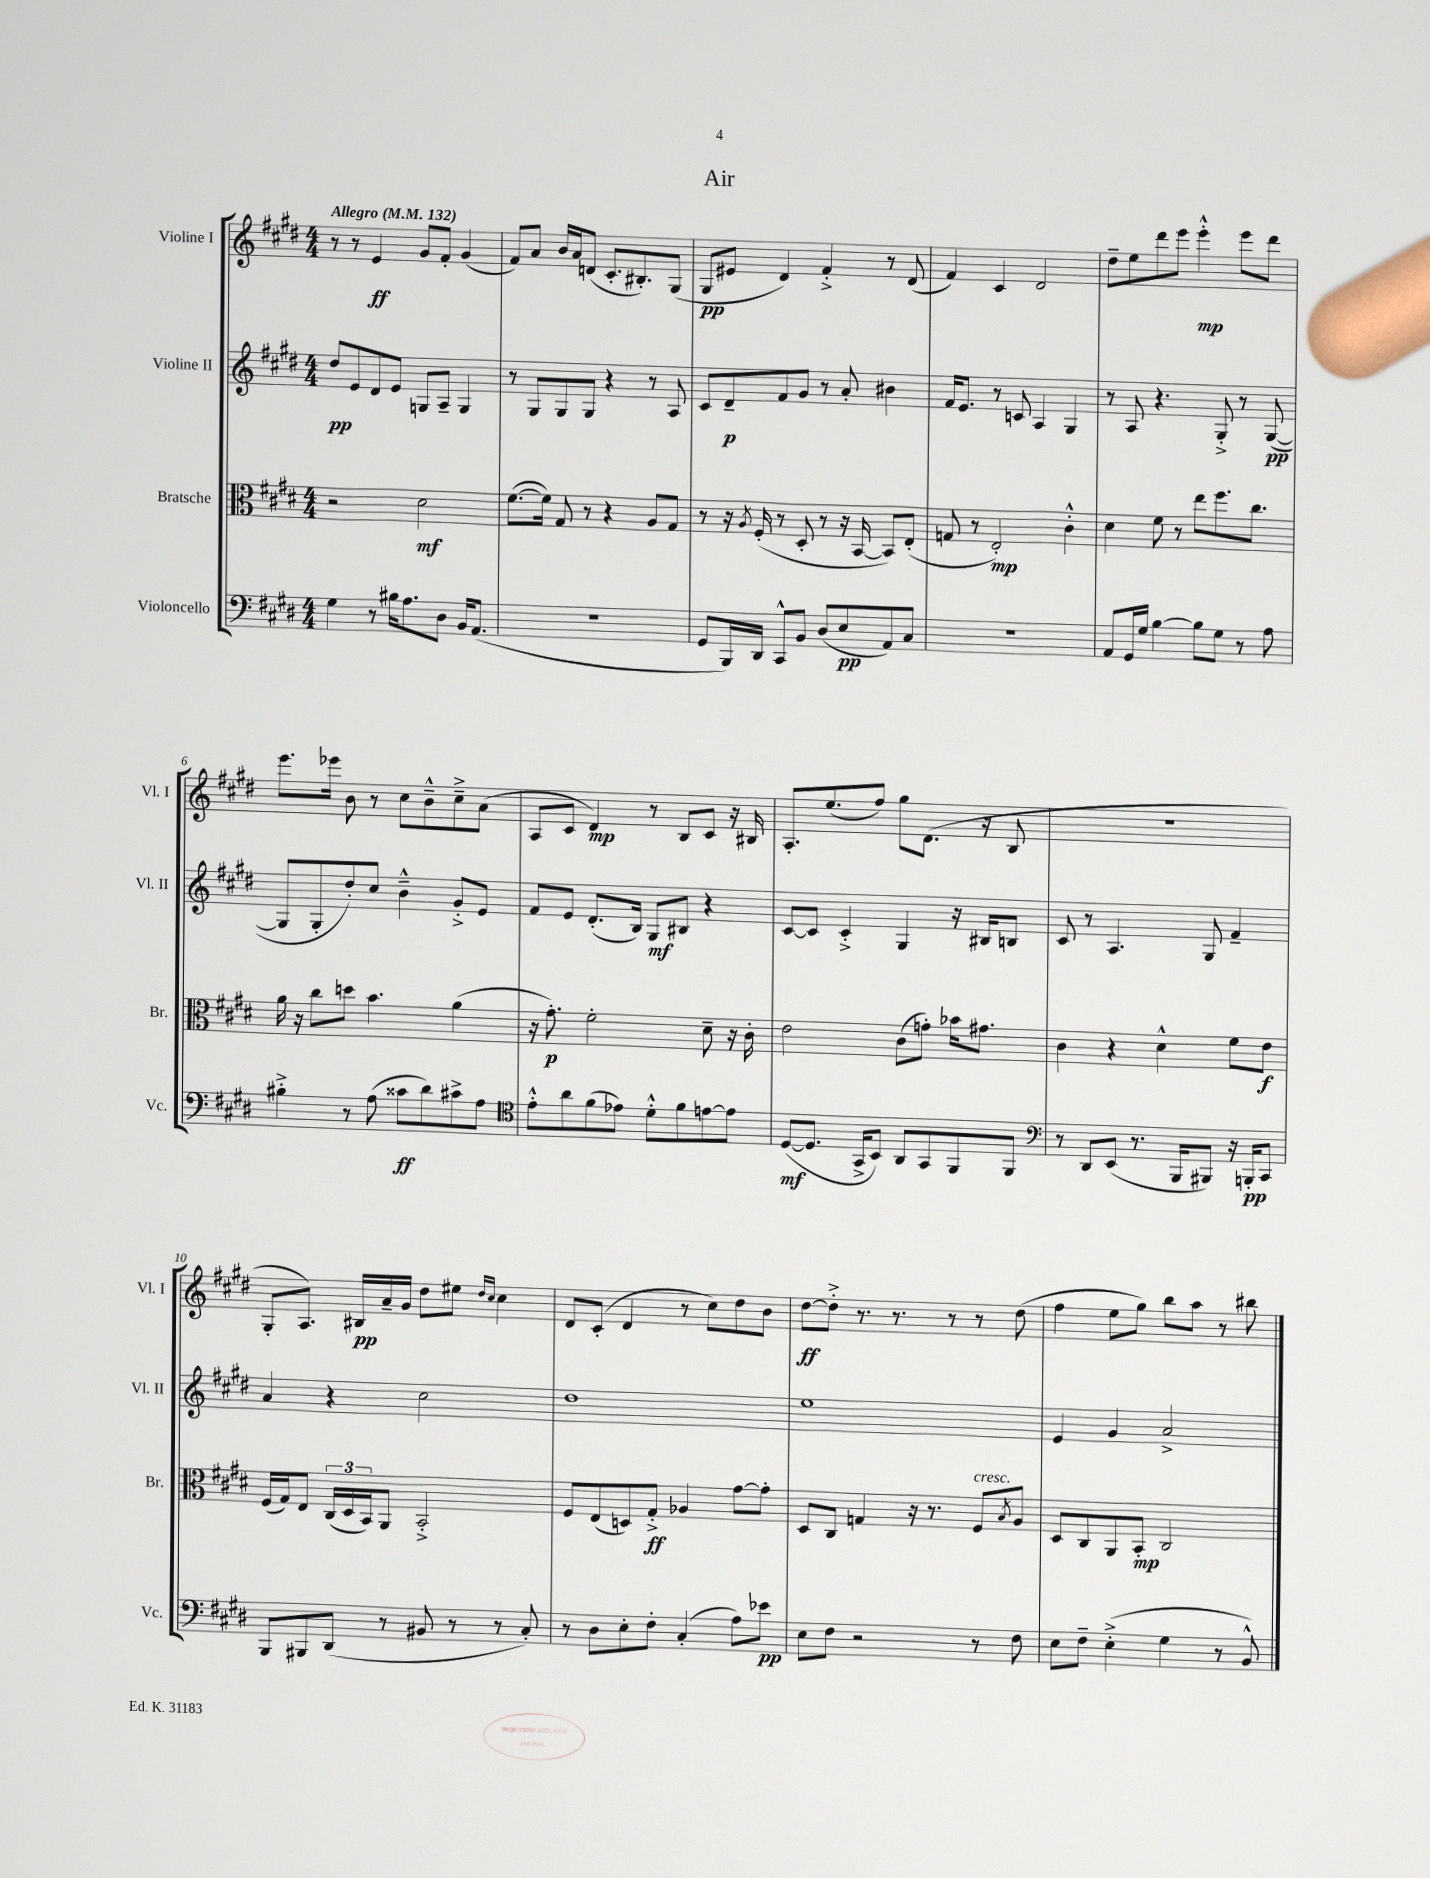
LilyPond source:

\header { title = "Air" }
<<
\new StaffGroup <<
\new Staff = "s0" \with { instrumentName = "Violine I" shortInstrumentName = "Vl. I" } {
    \clef treble \key e \major \numericTimeSignature \time 4/4 \tempo "Allegro" 4 = 132
    r8 r8 e'4\ff gis'8 fis'8-. gis'4( |
    fis'8) a'8 b'16 a'16 d'8( cis'8.-. bis8.-.) gis8( |
    gis8\pp eis'8 dis'4) fis'4-.-> r8 dis'8( |
    fis'4) cis'4 dis'2 |
    dis''8-- e''8 dis'''8 e'''8 e'''4-.-^\mp e'''8 dis'''8 |
    e'''8. ees'''16 b'8 r8 cis''8 b'8---^ cis''8---> a'8( |
    a8 cis'8 dis'4\mp) r8 b8 cis'8 r16 bis16 |
    a8.-. e''8.( fis''8) gis''8 dis'8.( r16 b8 |
    R1 |
    gis8-. a8.) bis16\pp a'16-- gis'16 dis''8 eis''8 \grace { dis''16 cis''16 } cis''4 |
    dis'8 cis'8-.( dis'4 r8 cis''8) dis''8 b'8 |
    dis''8~\ff dis''8-.-> r8. r8. r8 r8 dis''8( |
    fis''4 e''8 gis''8) b''8 a''8 r8 bis''8 \bar "|." |
}
\new Staff = "s1" \with { instrumentName = "Violine II" shortInstrumentName = "Vl. II" } {
    \clef treble \key e \major \numericTimeSignature \time 4/4
    dis''8\pp e'8 dis'8 e'8 g8 a8-- g4 |
    r8 gis8 gis8 gis8 r4 r8 a8 |
    cis'8 dis'8--\p fis'8 gis'8 r8 a'8-. bis'4 |
    fis'16 e'8. r8 c'8 a4 gis4 |
    r8 a8 r4. gis8-.-> r8 gis8~\pp( |
    gis8 gis8-. dis''8-.) cis''8 b'4---^ gis'8-.-> e'8 |
    fis'8 e'8 dis'8.-.( b16) gis8\mf bis8 r4 |
    cis'8~ cis'8 cis'4-.-> gis4 r16 bis16 b8 |
    cis'8 r8 a4. gis8 fis'4-- |
    a'4 r4 cis''2 |
    dis''1 |
    e''1 |
    e'4 gis'4 a'2-> \bar "|." |
}
\new Staff = "s2" \with { instrumentName = "Bratsche" shortInstrumentName = "Br." } {
    \clef alto \key e \major \numericTimeSignature \time 4/4
    r2 dis'2\mf |
    fis'8.~( fis'16) gis8 r8 r4 a8 gis8 |
    r8 r16 \acciaccatura { a8 } fis16-.( r8 dis8-. r8 r16 b,16~ b,8) e8-.( |
    g8 r8 e2-.\mp) cis'4-.-^ |
    dis'4 fis'8 r8 e''8 fis''8. cis''8. |
    a'16 r16 cis''8 d''8 b'4. a'4( |
    r16 gis'8.-.\p) fis'2-. dis'8-- r16 cis'16-. |
    e'2 cis'8( g'8-.) bes'16 gis'8. |
    cis'4 r4 dis'4-^ fis'8 e'8\f |
    fis16( gis16) e8 \tuplet 3/2 { cis16( dis16 b,16) } a,8 b,2-.-> |
    fis8 e8( d8) gis8-.->\ff aes4 gis'8~ gis'8-. |
    dis8 cis8 g4 r16 r8. fis8^\markup { \italic "cresc." } \acciaccatura { b8 } a8 |
    dis8 cis8 a,8 b,8-.\mp cis2 \bar "|." |
}
\new Staff = "s3" \with { instrumentName = "Violoncello" shortInstrumentName = "Vc." } {
    \clef bass \key e \major \numericTimeSignature \time 4/4
    gis4 r8 bis16 a8. dis8 b,16 a,8.( |
    R1 |
    gis,8 b,,16) dis,16 cis,8-^ b,8 dis8( e8\pp a,8) cis8 |
    R1 |
    a,8 gis,16 gis16 b4~ b8 gis8 r8 a8 |
    bis4-.-> r8 a8( cisis'8\ff dis'8) cis'8-> a8 |
    \clef tenor e'8-.-^ a'8 fis'8( ees'8) dis'8-.-^ fis'8 e'8~ e'8 |
    dis8~\mf( dis8. gis,16-> b,8) a,8 gis,8 fis,8 fis,8 |
    \clef bass r8 dis,8 e,8( r8. b,,16 bis,,8) r16 b,,16-.\pp cis,8 |
    b,,8 bis,,8 dis,8( r8 bis,8 r8 r8 cis8-.) |
    r8 dis8 e8-. fis8-. cis4-.( a8) ees'8\pp |
    e8 fis8 r2 r8 fis8 |
    e8 fis8-- e4-.->( gis4 r8 b,8-^) \bar "|." |
}
>>
>>
